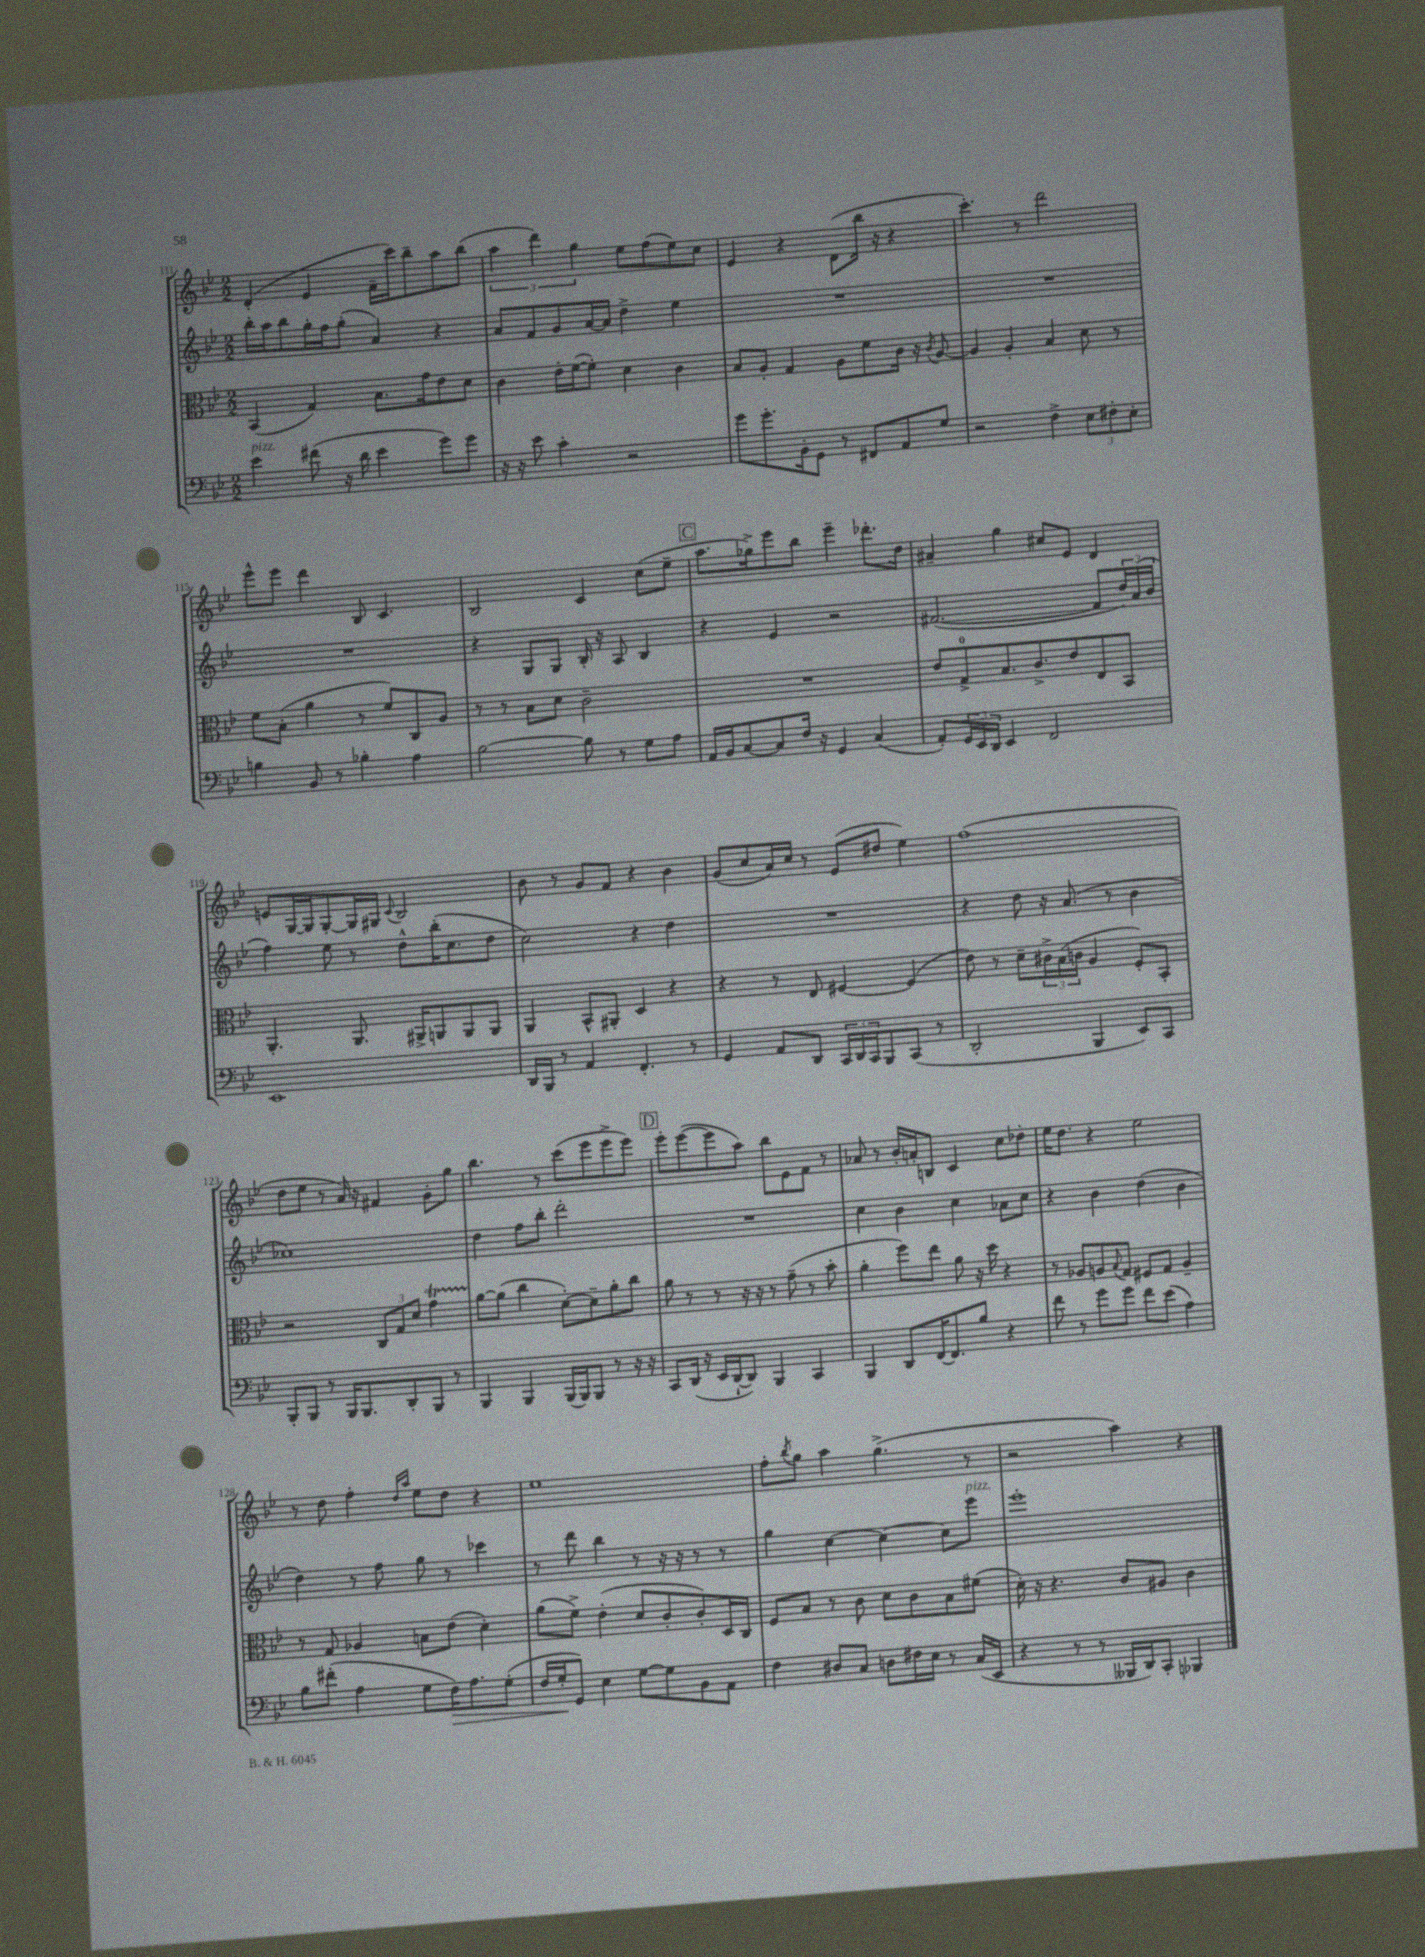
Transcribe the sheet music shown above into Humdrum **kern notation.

**kern	**dynam	**kern	**kern	**kern
*part4	*part4	*part3	*part2	*part1
*staff4	*staff4	*staff3	*staff2	*staff1
*clefF4	*	*clefC3	*clefG2	*clefG2
*k[b-e-]	*	*k[b-e-]	*k[b-e-]	*k[b-e-]
*M2/2	*	*M2/2	*M2/2	*M2/2
=111	=111	=111	=111	=111
!LO:TX:a:i:t=pizz.	!	!	!	!
4e-\	.	(4BB-/	16bb-'\LL	(4d'/
.	.	.	16aa\J	.
.	.	.	8bb-\	.
(8f#X\	.	4G/)	16gg'\L	4e-/
.	.	.	16ff\J	.
16r	.	.	(8gg'\J	.
16d\	.	.	.	.
4e-\	.	8.B-\L	4a/)	16f~\LL
.	.	.	.	16ccc\J)
.	.	.	.	8bb-~\
.	.	16g\k	.	.
8g\L)	.	8e-\	4r	8aa\
8g\J	.	8d\J	.	(8bb-\J
=112	=112	=112	=112	=112
16r	.	4c\	8a/L	6aa\
16r	.	.	.	.
8e-\	.	.	8f/	.
.	.	.	.	6ddd\)
4c'\	.	16e-'\LL	8g/	.
.	.	([16f\J	.	.
.	.	.	.	6gg\
.	.	8f'\J])	[16a/L	.
.	.	.	16a/JJ]	.
2r	.	4d\	4dd^\	8ee-\L
.	.	.	.	(8ff\
.	.	4c\	4ee-\	8ee-\)
.	.	.	.	8cc\J
=113	=113	=113	=113	=113
8g\L	.	8B-/L	1r	4e-/
8.g'\	.	8A'/J	.	.
.	.	4G/	.	4r
16BB-'\k	.	.	.	.
8GG\J	.	.	.	.
8r	.	8A\L	.	(8d\L
8FF#X/L	.	8f\	.	16bb-\Jk
.	.	.	.	16r
8AA/	.	16c\Jk	.	4r
.	.	16r	.	.
.	.	8qc/	.	.
8G/J	.	[8A/	.	.
=114	=114	=114	=114	=114
2r	.	4A/]	1r	4.ccc'\)
.	.	4A'/	.	.
.	.	.	.	8r
4F^\	.	4B-/	.	2ddd\
12E-\L	.	8d\	.	.
12F#X'\	.	.	.	.
.	.	8r	.	.
12E-'\J	.	.	.	.
!!LO:LB:g=z
=115	=115	=115	=115	=115
4Bn\	.	8f\L	1r	8eee-^^\L
.	.	(8B-'\J	.	8eee-\J
8BB-/	.	4a\	.	4ddd\
8r	.	.	.	.
4B-X'\	.	8r	.	8B-/
.	.	8f/L)	.	4.c/
4A\	.	8C/	.	.
.	.	8A/J	.	.
=116	=116	=116	=116	=116
[2B-\	.	8r	4r	2B-/
.	.	8r	.	.
.	.	8B-\L	8G/L	.
.	.	8d\J	8G/J	.
8B-\]	.	2c~\	16B-'/	4c/
.	.	.	16r	.
8r	.	.	8A/	.
8G\L	.	.	4B-/	(8cc\L
8A\J	.	.	.	8ee-~\J
!!LO:REH:place=s1:t=C
=117	=117	=117	=117	=117
16AA/LL	.	1r	4r	8.aa\L
16BB-/J	.	.	.	.
[8C/	.	.	.	.
.	.	.	.	16gg-X^\k)
8C/]	.	.	4e-/	8eee-\
16F/Jk	.	.	.	8bb-\J
16r	.	.	.	.
4GG/	.	.	2r	4eee-~\
(4C/	.	.	.	8.ddd-X'\L
.	.	.	.	16dd\Jk
=118	=118	=118	=118	=118
8AA'/L)	.	8e-/L	([2.f#X/	4a#X~/
24GG/L	.	8G^/	.	.
24EE-/	.	.	.	.
24DD/JJ	.	.	.	.
4EE-/	.	8.B-/	.	4gg\
.	.	8.c^/	.	.
2FF/	.	.	.	8cc#X/L
.	.	8e-/	.	8e-/J
.	.	8E-/	8f#/L]	4d/
.	.	8BB-/J	24dd/L)	.
.	.	.	(24a/	.
.	.	.	24b-/JJ	.
!!LO:LB:g=z
=119	=119	=119	=119	=119
1EE-	.	4.AA'/	4ff\)	8en/L
.	.	.	.	[16G/L
.	.	.	.	16G/J]
.	.	.	8ee-\	[8G'/
.	.	8.AA/	8r	16G/L]
.	.	.	.	16G#X/JJ
.	.	.	.	8qqc/
.	.	.	8dd^^\L	2B-/
.	.	16AA#X^/KL	.	.
.	.	8AAn/	(16bb-'\K	.
.	.	.	8.cc\	.
.	.	8AA/	.	.
.	.	8AA/J	8dd\J	.
=120	=120	=120	=120	=120
16DD/LL	.	4AA/	2cc\)	8b-\
16BBB-/JJ	.	.	.	.
8r	.	.	.	8r
4AA/	.	8BB-^^/L	.	8g/L
.	.	8AA#X'/J	.	8f/J
4.FF'/	.	4D/	4r	4r
.	.	4r	4dd\	4b-\
8r	.	.	.	.
=121	=121	=121	=121	=121
4GG/	.	4r	1r	(8g/L
.	.	.	.	8cc/
8AA/L	.	8r	.	16a/L)
.	.	.	.	16cc/JJ
8DD/J	.	8E-/	.	8r
24CC/LL	.	[4F#X/	.	(8e-/L
24DD/	.	.	.	.
24CC/J	.	.	.	.
8BBB-/	.	.	.	8dd#X/J
(8CC/J	.	(4F#/]	.	4ee-\)
8r	.	.	.	.
=122	=122	=122	=122	=122
2DD'/	.	8e-\)	4r	(1ff
.	.	8r	.	.
.	.	8d~\L	8dd\	.
.	.	24c#X^\L	16r	.
.	.	(24B-\	.	.
.	.	.	(8.a/	.
.	.	24cn\JJ	.	.
4BBB-/	.	4A/	.	.
.	.	.	8r	.
8EE-/L)	.	8F'/L)	4b-\	.
8CC/J	.	8BB-'/J	.	.
!!LO:LB:g=z
=123	=123	=123	=123	=123
8BBB-'/L	.	2r	1cc-X)	8dd\L
8BBB-/J	.	.	.	8ee-\J
8r	.	.	.	8r
16BBB-/KL	.	.	.	16a/)
8.BBB-/	.	.	.	16r
.	.	12C/L	.	4f#X/
.	.	12G/	.	.
8DD'/	.	.	.	.
.	.	12d/J	.	.
8BBB-/J	.	4gT\	.	8g'\L
8r	.	.	.	8gg\J
=124	=124	=124	=124	=124
4BBB-/	.	[8a\L	4dd\	4.bb-\
.	.	(8a\J]	.	.
4BBB-/	.	4cc\	8ff\L	.
.	.	.	8bb-'\J	8r
(16BBB-/LL	.	[8d'\L)	2ddd'\	(8ccc\L
16BBB-/J)	.	.	.	.
8BBB-/J	.	8d~\]	.	8eee-\
8r	.	8a'\	.	8eee-^\
16r	.	8cc\J	.	8eee-\J)
16r	.	.	.	.
!!LO:REH:place=s1:t=D
=125	=125	=125	=125	=125
8CC/L	.	8a\	1r	8eee-'\L
(16DD/Jk	.	8r	.	([8eee-\
16r	.	.	.	.
16EE-/LL	.	8r	.	8eee-\]
[16DD`/J	.	.	.	.
8DD/J])	.	16r	.	8aa\J)
.	.	16r	.	.
4BBB-/	.	8r	.	8bb-\L
.	.	(8g~\	.	8e-\
4CC/	.	8r	.	8f\J
.	.	8b-'\	.	8r
=126	=126	=126	=126	=126
4BBB-/	.	4a'\	4cc\	8a-X/
.	.	.	.	8r
8DD/L	.	8ff\L)	4b-\	16b-'/LL
.	.	.	.	16an'/J
[16FF/K	.	8ee-\J	.	8Bn/J
8.FF/]	.	.	.	.
.	.	8a\	4cc\	4c/
8B-/J	.	16r	.	.
.	.	16dd\	.	.
4r	.	4r	8a-X\L	8cc\L
.	.	.	8cc\J	8dd-X'\J
=127	=127	=127	=127	=127
8f\	.	8r	4r	16ee-\KL
.	.	.	.	8.dd\J
8r	.	8A-X/L	.	.
8g\L	.	8An/	4b-\	4r
.	.	8qqB-/	.	.
8g\J	.	8G/J	.	.
8f\L	.	8F#X/L	(4dd\	2ee-\
(8e-\J	.	8G/J	.	.
4A\)	.	4A~/	4b-\	.
!!LO:LB:g=z
=128	=128	=128	=128	=128
8B-\L	.	8r	4dd\)	8r
(8f#X'\J	.	8G/	.	8dd\
4A\	.	4A-X/	8r	4ff'\
.	.	.	8ff\	.
.	.	.	.	16qqdd/LL
.	.	.	.	16qqaa/JJ
8G\L	.	8Bn\L	8gg\	8ee-\L
!	!LO:HP:b	!	!	!
16F\K)	>	(8e-\J	8r	8dd\J
8.A\	.	.	.	.
.	.	4d'\)	4ccc-X\	4r
(8G'\J	.	.	.	.
=129	=129	=129	=129	=129
16F/LL	.	(8a\L	8r	1ee-
16G'/J	.	.	.	.
8GG/J)	]	8f^\J)	8ddd\	.
4E-\	.	(4e-'\	4bb-\	.
[8G\L	.	8d/L	8r	.
8G\]	.	8c'/	16r	.
.	.	.	16r	.
8BB-\	.	8c'/)	8r	.
8AA\J	.	16D/L	8r	.
.	.	16C/JJ	.	.
=130	=130	=130	=130	=130
4F\	.	8F/L	4gg\	8ff'\L
.	.	.	.	8qbb-/
.	.	8B-/J	.	8gg\J
8D#X/L	.	8r	[4cc\	4aa\
8C/J	.	8c\	.	.
8Dn\L	.	8d\L	4cc\_	(4.gg^\
16F#X\L	.	8c\	.	.
16E-\JJ	.	.	.	.
8r	.	8B-\	8cc\L]	.
!	!	!	!LO:TX:a:i:t=pizz.	!
(16C/LL	.	(8f#X\J	8eee-\J	8r
16EE-/JJ	.	.	.	.
=131	=131	=131	=131	=131
4r	.	16d'\)	1eee-'	2r
.	.	16r	.	.
.	.	4.r	.	.
8r	.	.	.	.
8r	.	.	.	.
16BBB--X/LL	.	8c/L	.	4aa\)
16DD/J)	.	.	.	.
8CC'/J	.	8A#X/J	.	.
4BBB-X/	.	4c\	.	4r
==	==	==	==	==
*-	*-	*-	*-	*-
